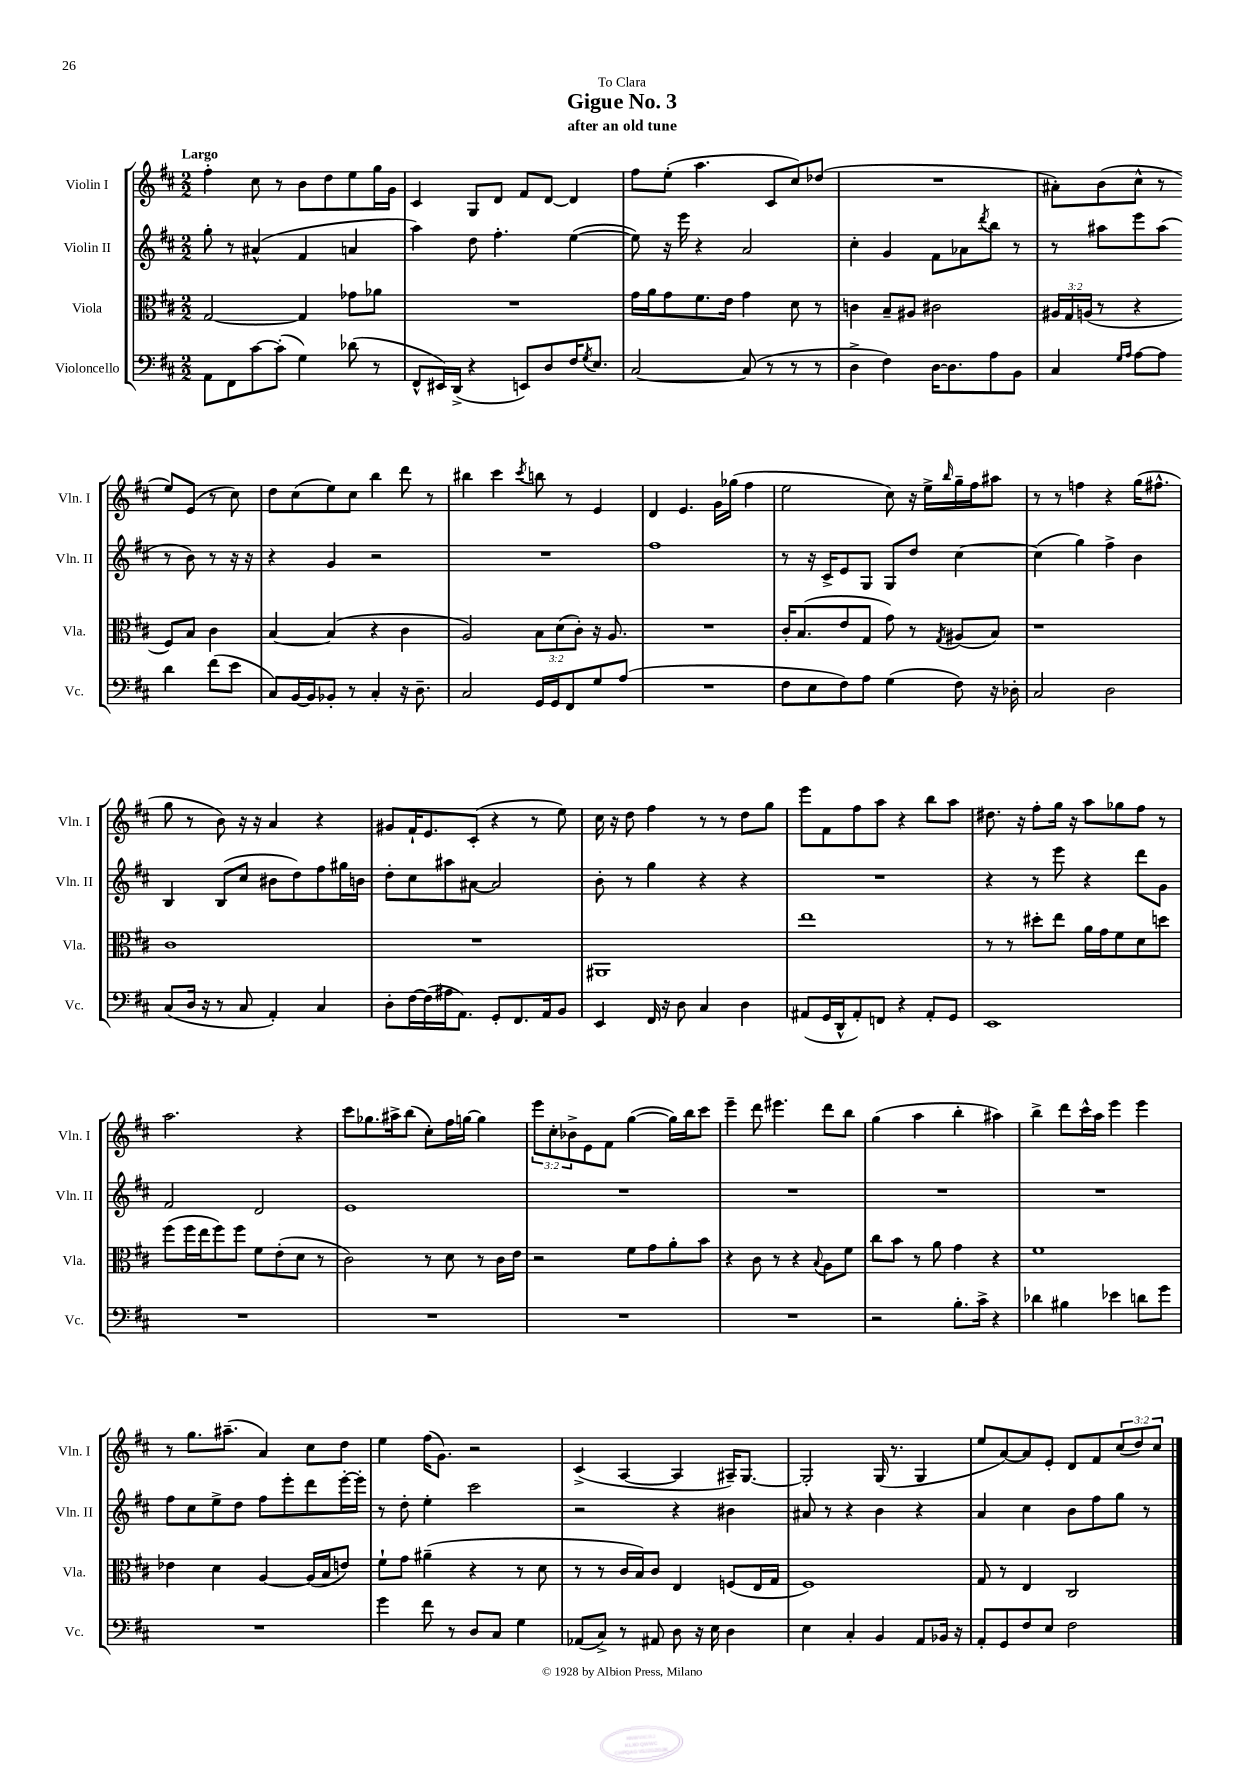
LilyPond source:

\header { title = "Gigue No. 3" subtitle = "after an old tune" dedication = "To Clara" }
<<
\new StaffGroup <<
\new Staff = "s0" \with { instrumentName = "Violin I" shortInstrumentName = "Vln. I" } {
    \clef treble \key d \major \numericTimeSignature \time 2/2 \override Staff.TupletNumber.text = #tuplet-number::calc-fraction-text \tempo "Largo"
    fis''4-. cis''8 r8 b'8 d''8 e''8 g''16 g'16 |
    cis'4 g8 d'8 fis'8 d'8~ d'4 |
    fis''8 e''8-.( a''4. cis'8 cis''8) des''8( |
    R1 |
    ais'8-.) b'8( cis''8-^ r8 e''8) e'8( r8 cis''8) |
    d''8 cis''8( e''8) cis''8 b''4 d'''8 r8 |
    bis''4 cis'''4 \acciaccatura { cis'''8 } b''8 r8 e'4 |
    d'4 e'4. g'16 ges''16( fis''4 |
    e''2 cis''8) r16 e''16-> \grace { b''16 } g''16-- fis''16 ais''8 |
    r8 r8 f''4 r4 g''16( fis''8.-^ |
    g''8 r8 b'8) r16 r16 a'4 r4 |
    gis'8 fis'16-! e'8. cis'8-.( r4 r8 e''8) |
    cis''16 r16 d''8 fis''4 r8 r8 d''8 g''8 |
    e'''8 fis'8 fis''8 a''8 r4 b''8 a''8 |
    dis''8. r16 fis''8-. g''16 r16 a''8 ges''8 fis''8 r8 |
    a''2. r4 |
    cis'''8 ges''8. ais''16-> b''8( cis''8-.) fis''16 g''16~ g''4 |
    \tuplet 3/2 { e'''8 cis''8-. bes'8-> } e'8 fis'8 g''4~( g''16) b''16 cis'''8 |
    e'''4-- d'''8 eis'''4. d'''8 b''8 |
    g''4( a''4 b''4-. ais''4) |
    b''4-> d'''8 cis'''16-^ a''16 e'''4 e'''4 |
    r8 g''8. ais''8.--( a'4) cis''8 d''8 |
    e''4 fis''16( g'8.) r2 |
    cis'4->( a4~ a4 ais16--) g8.~ |
    g2-. g16( r8. g4 |
    e''8 a'8~) a'8 e'8-. d'8 fis'8 \tuplet 3/2 { cis''8( d''8) cis''8 } \bar "|." |
}
\new Staff = "s1" \with { instrumentName = "Violin II" shortInstrumentName = "Vln. II" } {
    \clef treble \key d \major \numericTimeSignature \time 2/2
    g''8-. r8 ais'4-^( fis'4 a'4 |
    a''4) d''8 fis''4.-. e''4~( |
    e''8) r16 e'''16 r4 a'2 |
    cis''4-. g'4 fis'8 aes'8 \acciaccatura { d'''8 } b''8 r8 |
    r8 ais''8 e'''8 ais''8( r8 b'8) r8 r16 r16 |
    r4 g'4 r2 |
    R1 |
    fis''1 |
    r8 r16 cis'16-> e'8 g8 g8 d''8 cis''4~ |
    cis''4( g''4) fis''4-> b'4 |
    b4 b8( cis''8 bis'8 d''8) fis''8 gis''16 b'16 |
    d''8-. cis''8 ais''8 ais'8~ ais'2 |
    b'8-. r8 g''4 r4 r4 |
    R1 |
    r4 r8 e'''8 r4 d'''8 g'8 |
    fis'2 d'2 |
    e'1 |
    R1 |
    R1 |
    R1 |
    R1 |
    fis''8 cis''8 e''8-> d''8 fis''8 e'''8-. d'''8 e'''16~-. e'''16-. |
    r8 d''8-. e''4-. cis'''2 |
    r2 r4 bis'4 |
    ais'8 r8 r4 b'4 r4 |
    a'4 cis''4 b'8 fis''8 g''8 r8 \bar "|." |
}
\new Staff = "s2" \with { instrumentName = "Viola" shortInstrumentName = "Vla." } {
    \clef alto \key d \major \numericTimeSignature \time 2/2 \override Staff.TupletNumber.text = #tuplet-number::calc-fraction-text
    g2~ g4 ges'8 aes'8 |
    R1 |
    g'16 a'16 g'8 fis'8. e'16 g'4 d'8 r8 |
    c'4 b8-- ais8 cis'2 |
    \tuplet 3/2 { ais16 g16 a16( } r8 r4 fis8) b8 cis'4 |
    b4~ b4( r4 cis'4 |
    a2) \tuplet 3/2 { b8 d'8( cis'8-.) } r16 a8. |
    R1 |
    cis'16-. b8.( e'8 g8 g'8) r8 \acciaccatura { g8 } ais8( b8) |
    r1 |
    cis'1 |
    R1 |
    ais,1 |
    e''1 |
    r8 r8 dis''8-. e''8 a'16 g'16 fis'8 d'8 d''8 |
    fis''8( fis''16 e''16 fis''8) fis''8 fis'8 e'8-.( d'8 r8 |
    cis'2) r8 d'8 r8 cis'16 e'16 |
    r2 fis'8 g'8 a'8-. b'8 |
    r4 cis'8 r8 r4 \appoggiatura { b8 } a8 fis'8 |
    cis''8 b'8 r8 a'8 g'4 r4 |
    fis'1 |
    ees'4 d'4 a4~ a16( b16 e'8) |
    fis'8-! g'8 ais'4--( r4 r8 d'8 |
    r8 r8 cis'16 b16) cis'8 e4 f8( e16 g16 |
    fis1) |
    g8 r8 e4 cis2 \bar "|." |
}
\new Staff = "s3" \with { instrumentName = "Violoncello" shortInstrumentName = "Vc." } {
    \clef bass \key d \major \numericTimeSignature \time 2/2
    a,8 fis,8 cis'8~ cis'8-.( g4) des'8( r8 |
    fis,8-^ eis,16) d,16->( r4 e,8) d8 fis16 \acciaccatura { g8 } e8. |
    cis2~ cis8( r8 r8 r8 |
    d4-> fis4) d16~ d8. a8 b,8 |
    cis4 \grace { g16 a16 } a8~ a8 d'4 fis'8( e'8 |
    cis8) b,16~ b,16 bes,8-. r8 cis4-. r16 d8.-- |
    cis2 g,16 g,16 fis,8 g8 a8( |
    R1 |
    fis8 e8 fis8) a8 g4( fis8) r16 des16-. |
    cis2 d2 |
    cis8( d16 r16 r8 cis8 a,4-.) cis4 |
    d8-. fis16~ fis16( ais16 a,8.) g,8-. fis,8. a,16 b,8 |
    e,4 fis,16 r16 d8 cis4 d4 |
    ais,8( g,16 d,16-^ ais,8-.) f,8 r4 ais,8-. g,8 |
    e,1 |
    R1 |
    R1 |
    R1 |
    R1 |
    r2 b8.-. cis'16-> r4 |
    des'4 bis4 ees'4 d'8 g'8 |
    R1 |
    g'4 fis'8 r8 d8 cis8 g4 |
    aes,8( cis8->) r8 ais,8 d8 r16 e16 d4 |
    e4 cis4-. b,4 a,8 bes,16 r16 |
    a,8-. g,8 fis8 e8 fis2 \bar "|." |
}
>>
>>
\layout { \context { \Score \remove "Bar_number_engraver" } }
